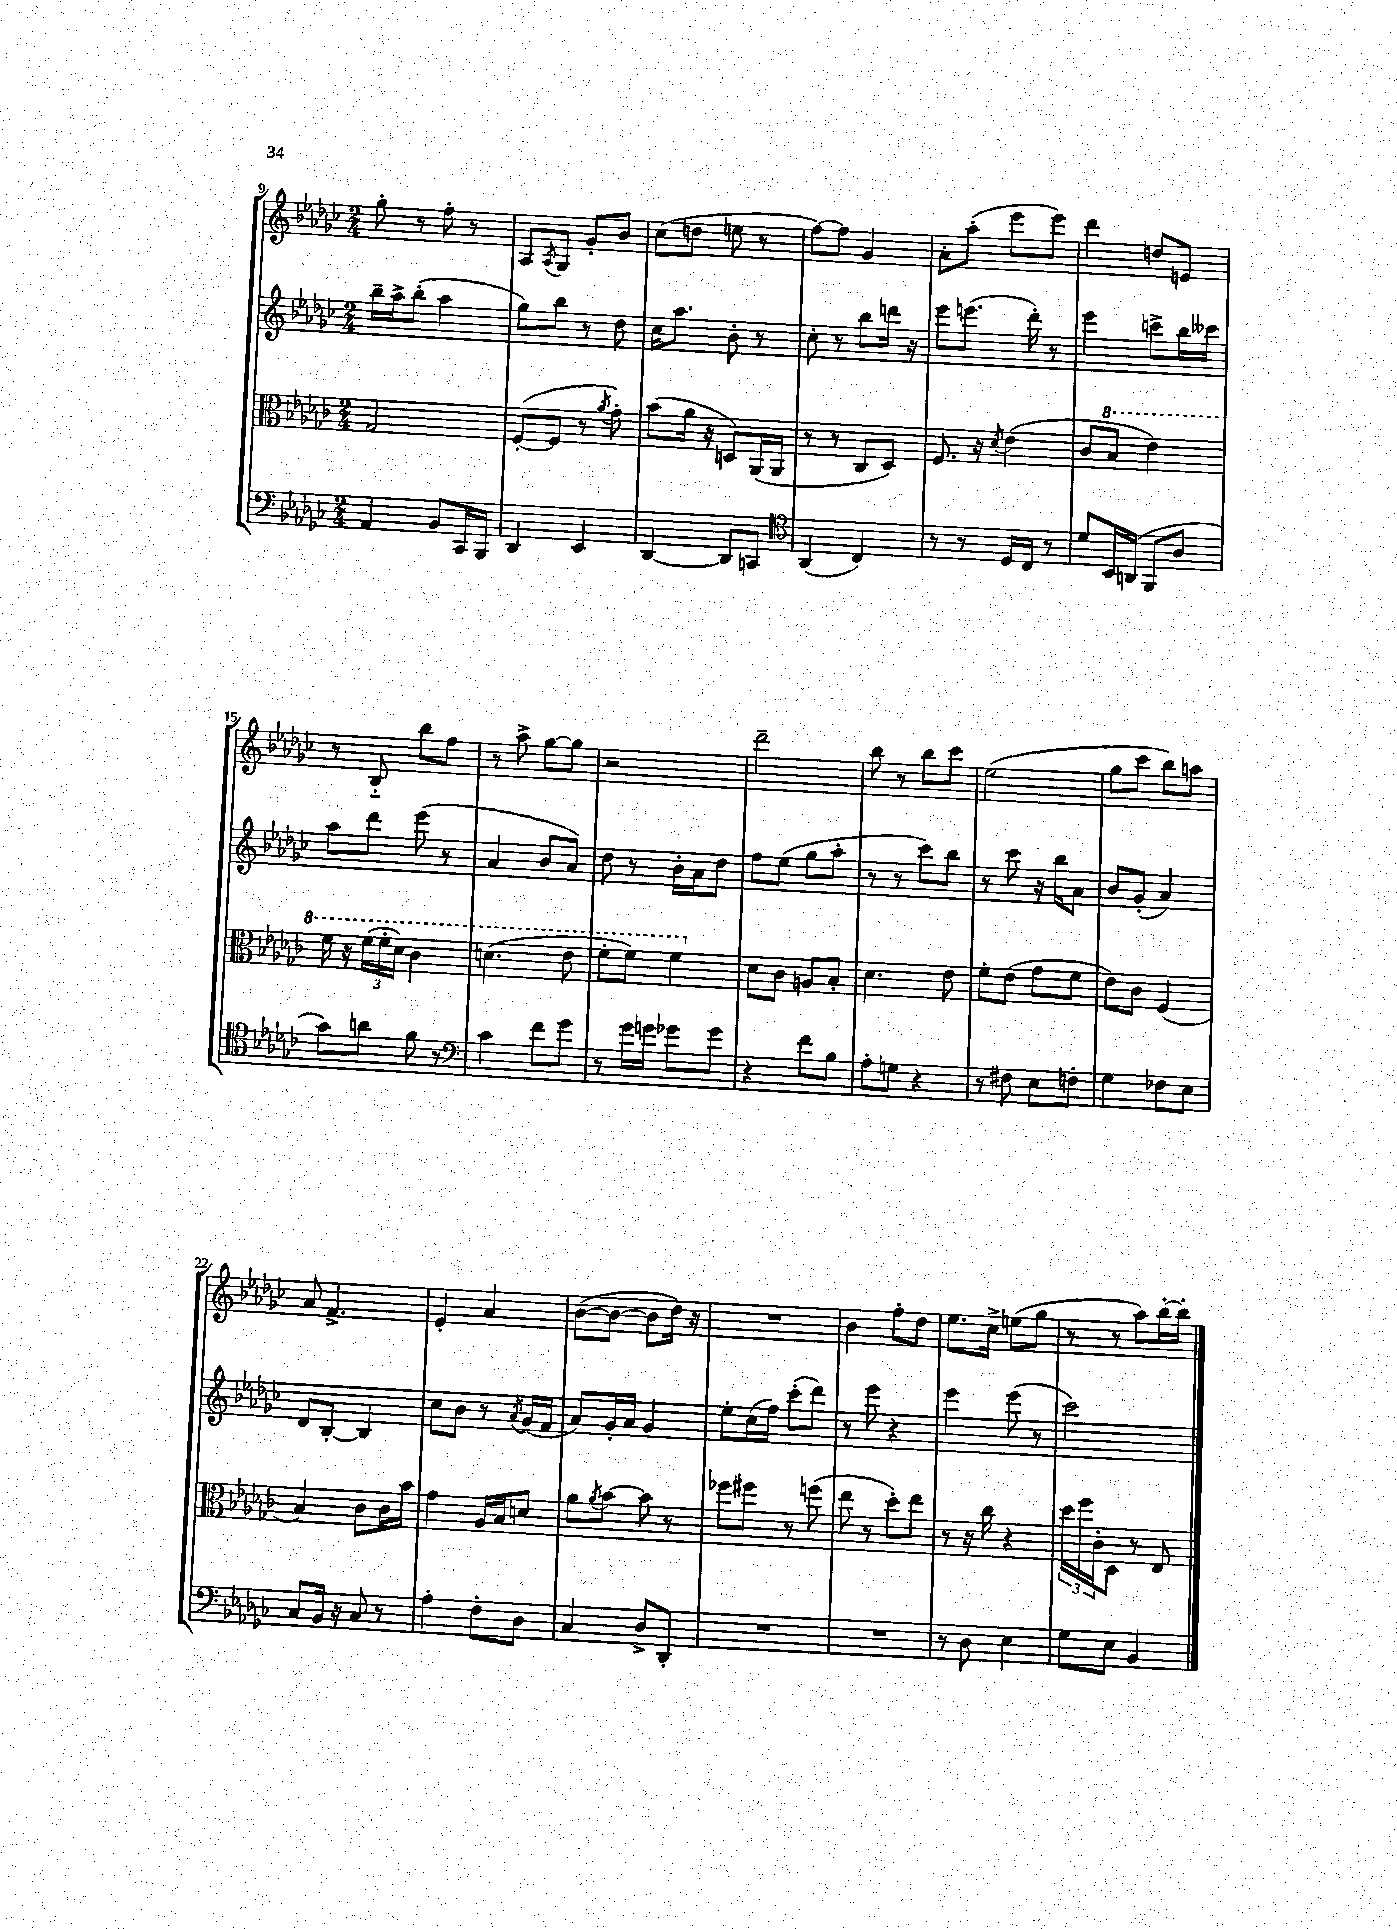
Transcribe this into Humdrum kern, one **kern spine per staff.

**kern	**kern	**kern	**kern
*staff4	*staff3	*staff2	*staff1
*clefF4	*clefC3	*clefG2	*clefG2
*k[b-e-a-d-g-c-]	*k[b-e-a-d-g-c-]	*k[b-e-a-d-g-c-]	*k[b-e-a-d-g-c-]
*M2/4	*M2/4	*M2/4	*M2/4
4AA-/	2G-/	16bb-~\LL	8gg-'\
.	.	16aa-^\J	.
.	.	(8bb-'\J	8r
8BB-/L	.	4aa-\	8ff'\
16CC-/L	.	.	8r
16BBB-/JJ	.	.	.
=	=	=	=
4DD-/	([8F'/L	8gg-\L)	8A-/L
.	.	.	8qA-/
.	8F/]J	8bb-\J	8G-/J
4EE-/	8r	8r	8g-'/L
.	8qa-/	.	.
.	8g-'\)	8dd-\	8b-/J
=	=	=	=
[4DD-/	(8b-\L	16cc-\LK	(8cc-\L
.	.	8.aa-\J	.
.	16a-\Jk	.	8dd\J
.	16r	.	.
8DD-/]L	8D/L)	8b-'\	8ee\
8CC/J	(16AA-/L	8r	8r
.	16AA-/JJ	.	.
=	=	=	=
*clefC4	*	*	*
(4AA-/	8r	8cc-'\	[8ff\L)
.	8r	8r	8ff\]J
4C-/)	8C-/L	8bb-\L	4g-/
.	8D-/J)	16ddd\Jk	.
.	.	16r	.
=	=	=	=
8r	8.F/	8eee-\L	8a-'\L
8r	.	(8.eee\J	(8aa-'\J
.	16r	.	.
.	8qd-/	.	.
16D-/LL	(4e-\	.	8eee-\L
16C-/JJ	.	16ddd-'\)	.
8r	.	8r	8eee-\J)
=	=	=	=
8d-/L	8c-/L	4eee-\	4ddd-\
16BB-/L	8b-/J	.	.
(16AA/JJ	.	.	.
8FF/L	4ee-\)	8ccc^\L	8dd/L
8A-/J	.	16bb-\L	8e/J
.	.	16ccc--\JJ	.
=	=	=	=
8g-\L)	16ff\	8aa-\L	8r
.	16r	.	.
8a\J	(24ff\LL	8ddd-\J	8B-'~/
.	24ff'\	.	.
.	24dd-\JJ)	.	.
8f\	4cc-\	(8eee-\	8bb-\L
8r	.	8r	8ff\J
=	=	=	=
*clefF4	*	*	*
4c-\	(4.dd\	4a-/	8r
.	.	.	8aa-^\
8f\L	.	8b-/L	[8gg-\L
8g-\J	8ee-\	8a-/J)	8gg-\]J
=	=	=	=
8r	8ff'\L	8dd-\	2r
16g-\LL	8ff\J)	8r	.
16g\JJ	.	.	.
8g-\L	4ff\	16b-'\LL	.
.	.	16a-\J	.
8g-\J	.	8dd-\J	.
=	=	=	=
4r	8d-\L	8ff\L	2ddd-~\
.	8c-\J	(8ee-\J	.
8f\L	8A/L	8gg-\L	.
8B-\J	8B-'/J	8aa-'\J	.
=	=	=	=
8A-'\L	4.d-\	8r	8bb-\
8G\J	.	8r	8r
4r	.	8ccc-\L)	8bb-\L
.	8e-\	8bb-\J	8ccc-\J
=	=	=	=
8r	8f'\L	8r	(2ee-\
8F#\	(8e-\J	8ccc-\	.
8E-\L	8g-\L	16r	.
.	.	16bb-\LK	.
8F'\J	8f\J	8a-\J	.
=	=	=	=
4G-\	8e-\L)	8b-/L	8gg-\L
.	8c-\J	(8g-'/J	8ccc-\J
8F-\L	(4F/	4a-/)	8bb-\L)
8E-\J	.	.	8aa\J
=	=	=	=
8C-/L	4B-/)	8d-/L	8a-/
16BB-/Jk	.	[8B-'/J	4.f^/
16r	.	.	.
8C-/	8c-\L	4B-/]	.
8r	16c-\L	.	.
.	16b-\JJ	.	.
=	=	=	=
4A-'\	4g-\	8cc-\L	4e-'/
.	.	8b-\J	.
8F'\L	16A-/LL	8r	4a-/
.	16B-/J	.	.
.	.	8qa-/	.
8D-\J	8d/J	(16g-/LL	.
.	.	16f/JJ	.
=	=	=	=
4C-/	8a-\L	8a-/L)	([8b-\L
.	8qa-/	.	.
.	[8b-\J	16g-'/L	8b-\_J
.	.	16a-/JJ	.
8D-^/L	8b-\]	4g-/	8b-\]L
8DD-'/J	8r	.	16dd-\Jk)
.	.	.	16r
=	=	=	=
2r	8ff-\L	8ee-'\L	2r
.	8ff#\J	(16cc-\L	.
.	.	16ff\JJ)	.
.	8r	(8ccc-'\L	.
.	(8ff\	8ddd-\J)	.
=	=	=	=
2r	8ee-\	8r	4b-\
.	8r	8eee-\	.
.	8dd-'\L)	4r	8ff'\L
.	8ee-\J	.	8dd-\J
=	=	=	=
8r	8r	4eee-\	8.ee-\L
8D-\	16r	.	.
.	16cc-\	.	16cc-^\Jk
4E-\	4r	(8eee-\	(8ee\L
.	.	8r	8gg-\J
=	=	=	=
8G-\L	24dd-\LL	2ccc-\)	8r
.	24ff\	.	.
.	24c-'\J	.	.
8E-\J	8D-\J	.	8r
4BB-/	8r	.	8aa-\L)
.	8E-/	.	[16bb-'\L
.	.	.	16bb-'\]JJ
==	==	==	==
*-	*-	*-	*-
